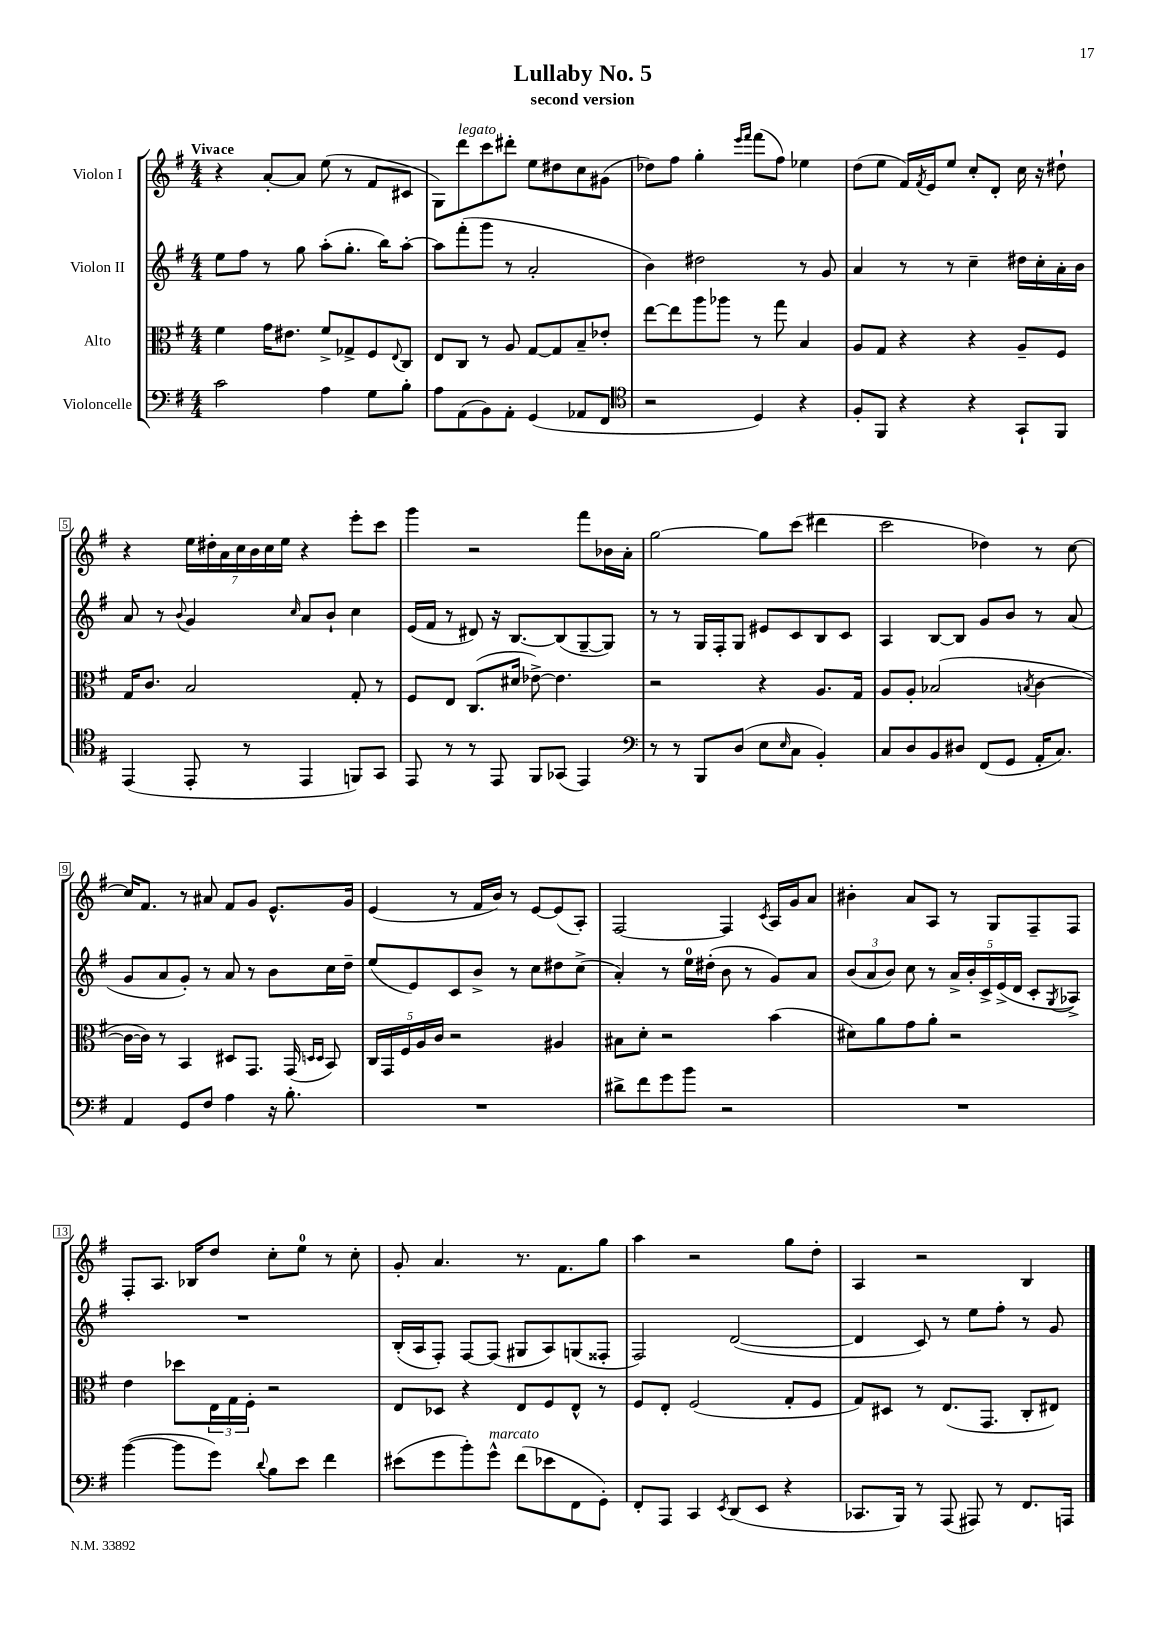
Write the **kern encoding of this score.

**kern	**kern	**kern	**kern
*staff4	*staff3	*staff2	*staff1
*clefF4	*clefC3	*clefG2	*clefG2
*k[f#]	*k[f#]	*k[f#]	*k[f#]
*M4/4	*M4/4	*M4/4	*M4/4
2c	4f#	8ee	4r
.	.	8ff#	.
.	16g	8r	[8a'
.	8.e#	.	.
.	.	8gg	8a]
4A	8f#^	(8aa'	(8ee
.	8G-^	8.gg'	8r
8G	8F#	.	8f#
.	.	16bb)	.
.	8qqE	.	.
8B'	8C	[8aa'	8c#
=	=	=	=
8A	8E	8aa]	8G)
(8AA	8C	(8fff#'	8ddd
8BB)	8r	8ggg	8ccc
8AA'	8A	8r	8ddd#'
(4GG	[8G	2a'	8ee
.	8G]	.	8dd#
8AA-	8B~	.	8cc
8FF#	8e-'	.	(8g#
=	=	=	=
*clefC4	*	*	*
2r	[8ee	4b)	8dd-)
.	8ee]	.	8ff#
.	8aa	2dd#	4gg'
.	8aa-	.	.
.	.	.	16qqeee
.	.	.	16qqfff#
4D)	8r	.	(8fff#
.	8gg	.	8ff#)
4r	4B	8r	4ee-
.	.	8g	.
=	=	=	=
8F#'	8A	4a	(8dd
8FF#	8G	.	8ee
4r	4r	8r	16f#)
.	.	.	8qf#
.	.	.	16e
.	.	8r	8ee
4r	4r	4cc~	8cc'
.	.	.	8d'
8GG`	8A~	16dd#	16cc
.	.	16cc'	16r
8FF#	8F#	16a'	8dd#`
.	.	16b	.
=	=	=	=
(4EE	16G	8a	4r
.	8.c	.	.
.	.	8r	.
.	.	8qqb	.
8EE'	2B	4g	28ee
.	.	.	28dd#'
.	.	.	28a
.	.	.	28cc
8r	.	.	.
.	.	.	28b
.	.	.	28cc
.	.	.	28ee
.	.	16qqcc	.
4EE	.	8a	4r
.	.	8b`	.
8FF)	8G'	4cc	8eee'
8GG	8r	.	8ccc
=	=	=	=
8EE	8F#	(16e	4ggg
.	.	16f#	.
8r	8E	8r	.
8r	(8.C	8d#)	2r
8EE	.	16r	.
.	16d#	[8.B	.
8FF#	[8e-^)	.	.
(8GG-	4.e-]	(8B]	.
4EE)	.	[8G~	8fff#
.	.	8G])	16b-
.	.	.	16a'
=	=	=	=
*clefF4	*	*	*
8r	2r	8r	[2gg
8r	.	8r	.
8BBB	.	16G	.
.	.	16F#'	.
(8D	.	8G	.
8E	4r	8e#	8gg]
16qqE	.	.	.
8C	.	8c	(8ccc
4BB')	8.A	8B	4ddd#
.	.	8c	.
.	16G	.	.
=	=	=	=
8C	8A	4A	2ccc
8D	8A'	.	.
8BB	(2B-	[8B	.
8D#	.	8B]	.
(8FF#	.	8g	4dd-)
8GG	.	8b	.
.	8qB	.	.
16AA'	[4c	8r	8r
8.C)	.	.	.
.	.	(8a	[8cc
=	=	=	=
4AA	16c_	8g	16cc]
.	16c])	.	8.f#
.	8r	8a	.
8GG	4BB	8g')	8r
8F#	.	8r	8a#
4A	8D#	8a	8f#
.	8.GG	8r	8g
16r	.	8b	8.e^^
8.B'	(16GG	.	.
.	16qqD	.	.
.	16qqD	.	.
.	8BB)	16cc	.
.	.	16dd~	16g
=	=	=	=
1r	20C	(8ee	(4e
.	20GG	.	.
.	20F#	.	.
.	.	8e)	.
.	20A	.	.
.	20c	.	.
.	2r	8c	8r
.	.	8b^	16f#
.	.	.	16b)
.	.	8r	8r
.	.	8cc	[8e
.	4A#	8dd#	(8e]
.	.	(8cc^	8A')
=	=	=	=
8d#^	8B#	4a')	[2F#
8f#	8d'	.	.
8g	2r	8r	.
8b	.	16ee	.
.	.	(16dd#'	.
2r	.	8b	4F#]
.	.	8r	.
.	.	.	8qc
.	(4b	8g)	16A
.	.	.	16g
.	.	8a	8a
=	=	=	=
1r	8d#)	(12b	4b#'
.	.	12a	.
.	8a	.	.
.	.	12b)	.
.	8g	8cc	8a
.	8a'	8r	8A
.	2r	20a^	8r
.	.	20b'	.
.	.	20c^	.
.	.	.	8G
.	.	(20e^	.
.	.	20d	.
.	.	8c'	8F#~
.	.	8qG	.
.	.	8A-^)	8F#
=	=	=	=
([4b	4e	1r	8F#'
.	.	.	8.A
8b]	8dd-	.	.
.	.	.	16B-
8g)	24E	.	8dd
.	24G	.	.
.	24F#'	.	.
8qqd	.	.	.
8B	2r	.	8cc'
8e	.	.	8ee
4f#	.	.	8r
.	.	.	8cc'
=	=	=	=
(8e#	8E	(16B'	8g'
.	.	16A	.
8g	8D-	8F#')	4.a
8b')	4r	[8F#	.
8g^^	.	(8F#]	.
(8f#	8E	8G#	8.r
8e-	8F#	8A)	.
.	.	.	8.f#
8FF#	8E^^	(8G	.
8GG')	8r	8F##'	8gg
=	=	=	=
8FF#'	8F#	2F#)	4aa
8AAA	8E'	.	.
4CC	(2F#	.	2r
8qEE	.	.	.
(8DD	.	([2d	.
8EE	.	.	.
4r	8G'	.	8gg
.	8F#	.	8dd'
=	=	=	=
8.CC-	8G)	4d]	4A
.	8D#	.	.
16BBB)	.	.	.
8r	8r	8c)	2r
(8AAA	(8.E	8r	.
8AAA#)	.	8ee	.
.	8.GG	.	.
8r	.	8ff#'	.
8.FF#	8C'	8r	4B
.	8E#)	8g	.
16AAA	.	.	.
==	==	==	==
*-	*-	*-	*-
